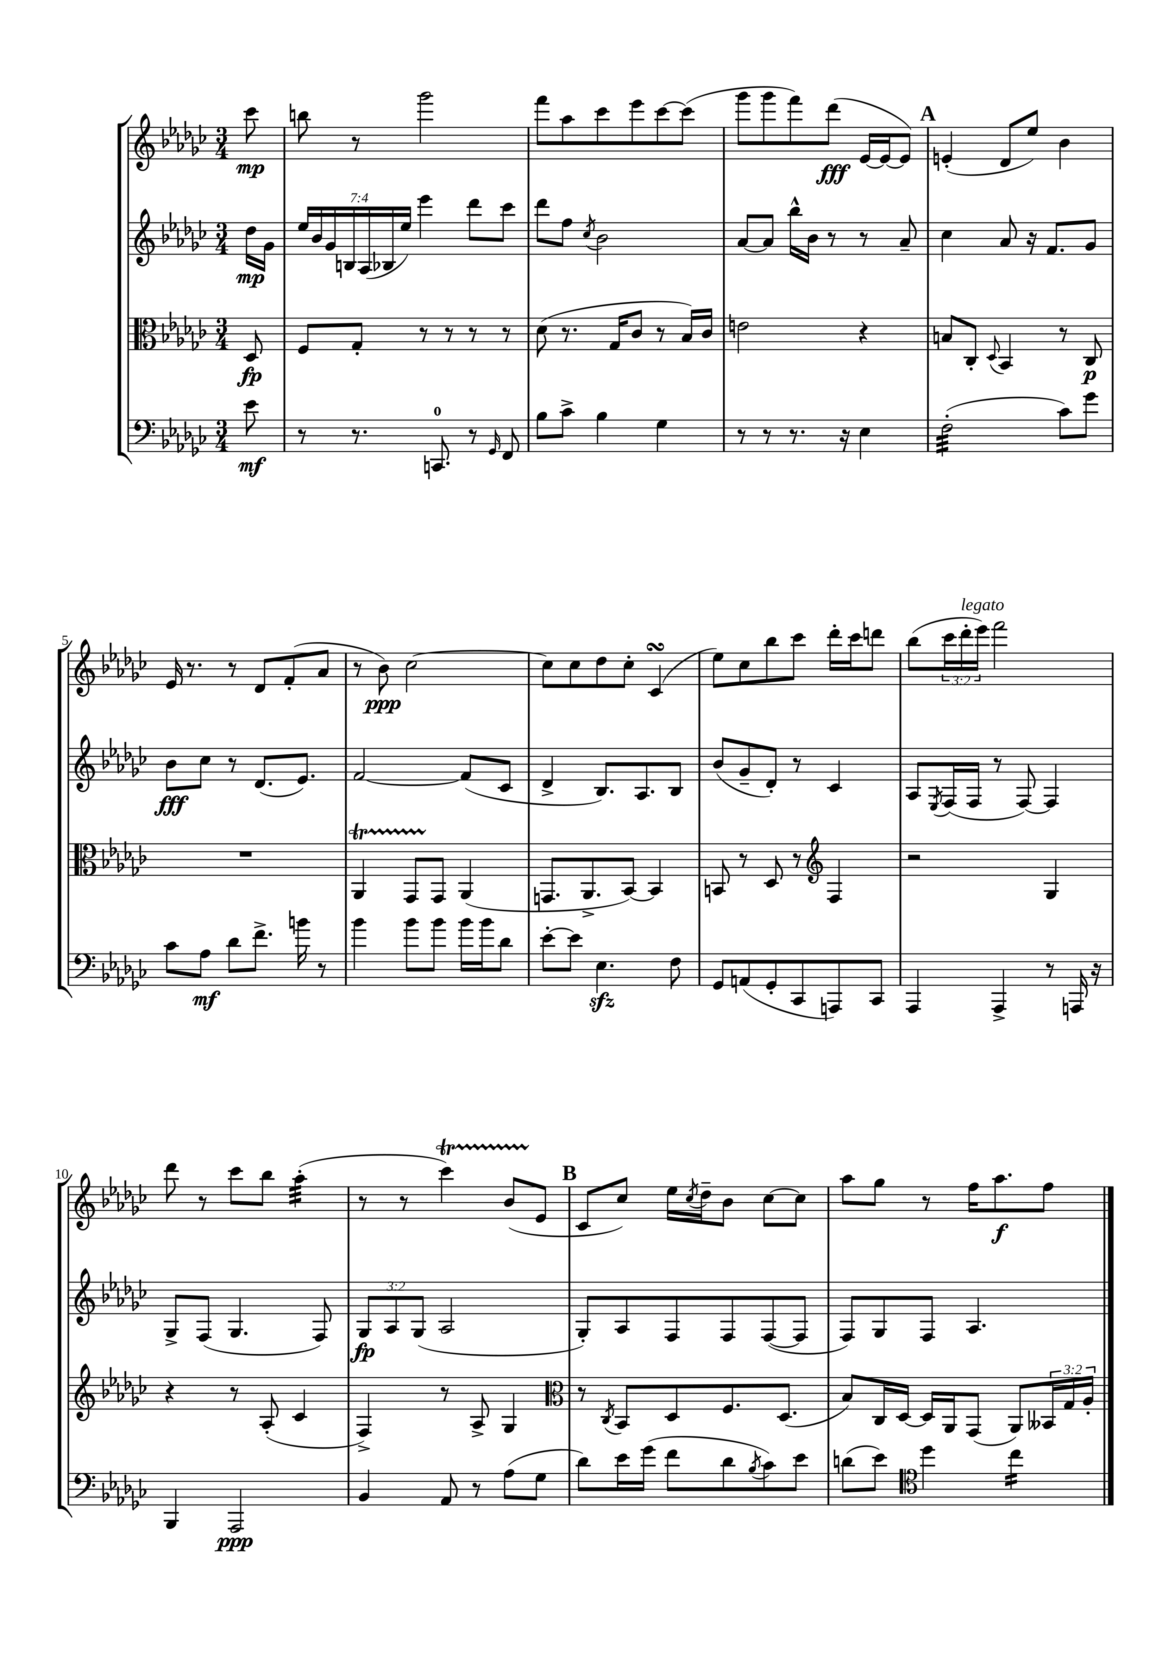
<<
\new StaffGroup <<
\new Staff = "s0" {
    \clef treble \key ges \major \numericTimeSignature \time 3/4 \override Staff.TupletNumber.text = #tuplet-number::calc-fraction-text \partial 8
    ces'''8\mp |
    b''8 r8 ges'''2 |
    f'''8 aes''8 ces'''8 ees'''8 ces'''8~ ces'''8( |
    ges'''8 ges'''8 f'''8) des'''8\fff( ees'16~ ees'16~ ees'8) |
    \mark \markup { \bold "A" } e'4-.( des'8 ees''8) bes'4 |
    ees'16 r8. r8 des'8 f'8-.( aes'8 |
    r8 bes'8\ppp) ces''2~ |
    ces''8 ces''8 des''8 ces''8-. ces'4\turn( |
    ees''8) ces''8 bes''8 ces'''8 des'''16-. ces'''16 d'''8 |
    bes''8( \tuplet 3/2 { ces'''16 des'''16-.^\markup { \italic "legato" } ees'''16) } f'''2 |
    des'''8 r8 ces'''8 bes''8 aes''4:32-.( |
    r8 r8 ces'''4\startTrillSpan) bes'8( ees'8\stopTrillSpan |
    \mark \markup { \bold "B" } ces'8 ces''8) ees''16 \acciaccatura { ces''8 } des''16-- bes'8 ces''8~ ces''8 |
    aes''8 ges''8 r8 f''16 aes''8.\f f''8 \bar "|." |
}
\new Staff = "s1" {
    \clef treble \key ges \major \numericTimeSignature \time 3/4 \override Staff.TupletNumber.text = #tuplet-number::calc-fraction-text \partial 8
    des''16\mp ges'16 |
    \tuplet 7/4 { ees''16 bes'16 ges'16 b16 aes16( bes16 ees''16) } ees'''4 des'''8 ces'''8 |
    des'''8 f''8 \acciaccatura { ces''8 } bes'2 |
    aes'8~ aes'8 bes''16-^ bes'16 r8 r8 aes'8-- |
    \mark \markup { \bold "A" } ces''4 aes'8 r16 f'8. ges'8 |
    bes'8\fff ces''8 r8 des'8.( ees'8.) |
    f'2~ f'8( ces'8 |
    des'4-> bes8.) aes8. bes8 |
    bes'8( ges'8-- des'8-.) r8 ces'4 |
    aes8 \acciaccatura { ees8 } f16( f16 r8 f8~) f4 |
    ges8-> f8( ges4. f8) |
    \tuplet 3/2 { ges8\fp aes8 ges8( } aes2 |
    \mark \markup { \bold "B" } ges8-.) aes8 f8 f8 f8~( f8 |
    f8) ges8 f8 aes4. \bar "|." |
}
\new Staff = "s2" {
    \clef alto \key ges \major \numericTimeSignature \time 3/4 \override Staff.TupletNumber.text = #tuplet-number::calc-fraction-text \partial 8
    des8\fp |
    f8 ges8-. r8 r8 r8 r8 |
    des'8( r8. ges16 ces'8 r8 bes16) ces'16 |
    e'2 r4 |
    \mark \markup { \bold "A" } b8 ces8-. \appoggiatura { des8 } bes,4 r8 ces8\p |
    R2. |
    aes,4\startTrillSpan ges,8 ges,8\stopTrillSpan aes,4( |
    g,8. aes,8.-> bes,8~) bes,4 |
    b,8 r8 des8 r8 \clef treble f4 |
    r2 ges4 |
    r4 r8 aes8-.( ces'4 |
    f4->) r8 aes8-> ges4 |
    \mark \markup { \bold "B" } \clef alto r8 \acciaccatura { ces8 } bes,8 des8 f8. des8.( |
    bes8) ces16 des16~ des16 aes,16 ges,8( aes,8) \tuplet 3/2 { beses,16 ges16 aes16-. } \bar "|." |
}
\new Staff = "s3" {
    \clef bass \key ges \major \numericTimeSignature \time 3/4 \partial 8
    ees'8\mf |
    r8 r8. c,8.-0 r8 \grace { ges,16 } f,8 |
    bes8 ces'8-> bes4 ges4 |
    r8 r8 r8. r16 ees4 |
    \mark \markup { \bold "A" } f2:32-.( ces'8) ges'8 |
    ces'8 aes8\mf des'8 f'8.-> b'16 r8 |
    bes'4 bes'8 bes'8 bes'16 bes'16 des'8 |
    ees'8~-. ees'8 ees4.\sfz f8 |
    ges,8 a,8( ges,8-. ces,8 a,,8) ces,8 |
    aes,,4 aes,,4-> r8 a,,16 r16 |
    bes,,4 aes,,2\ppp |
    bes,4 aes,8 r8 aes8( ges8 |
    \mark \markup { \bold "B" } des'8) ees'16 ges'16( f'8 des'8 \acciaccatura { bes8 } ces'8) ees'8 |
    d'8( ees'8) \clef tenor des''4 ces''4:16 \bar "|." |
}
>>
>>
